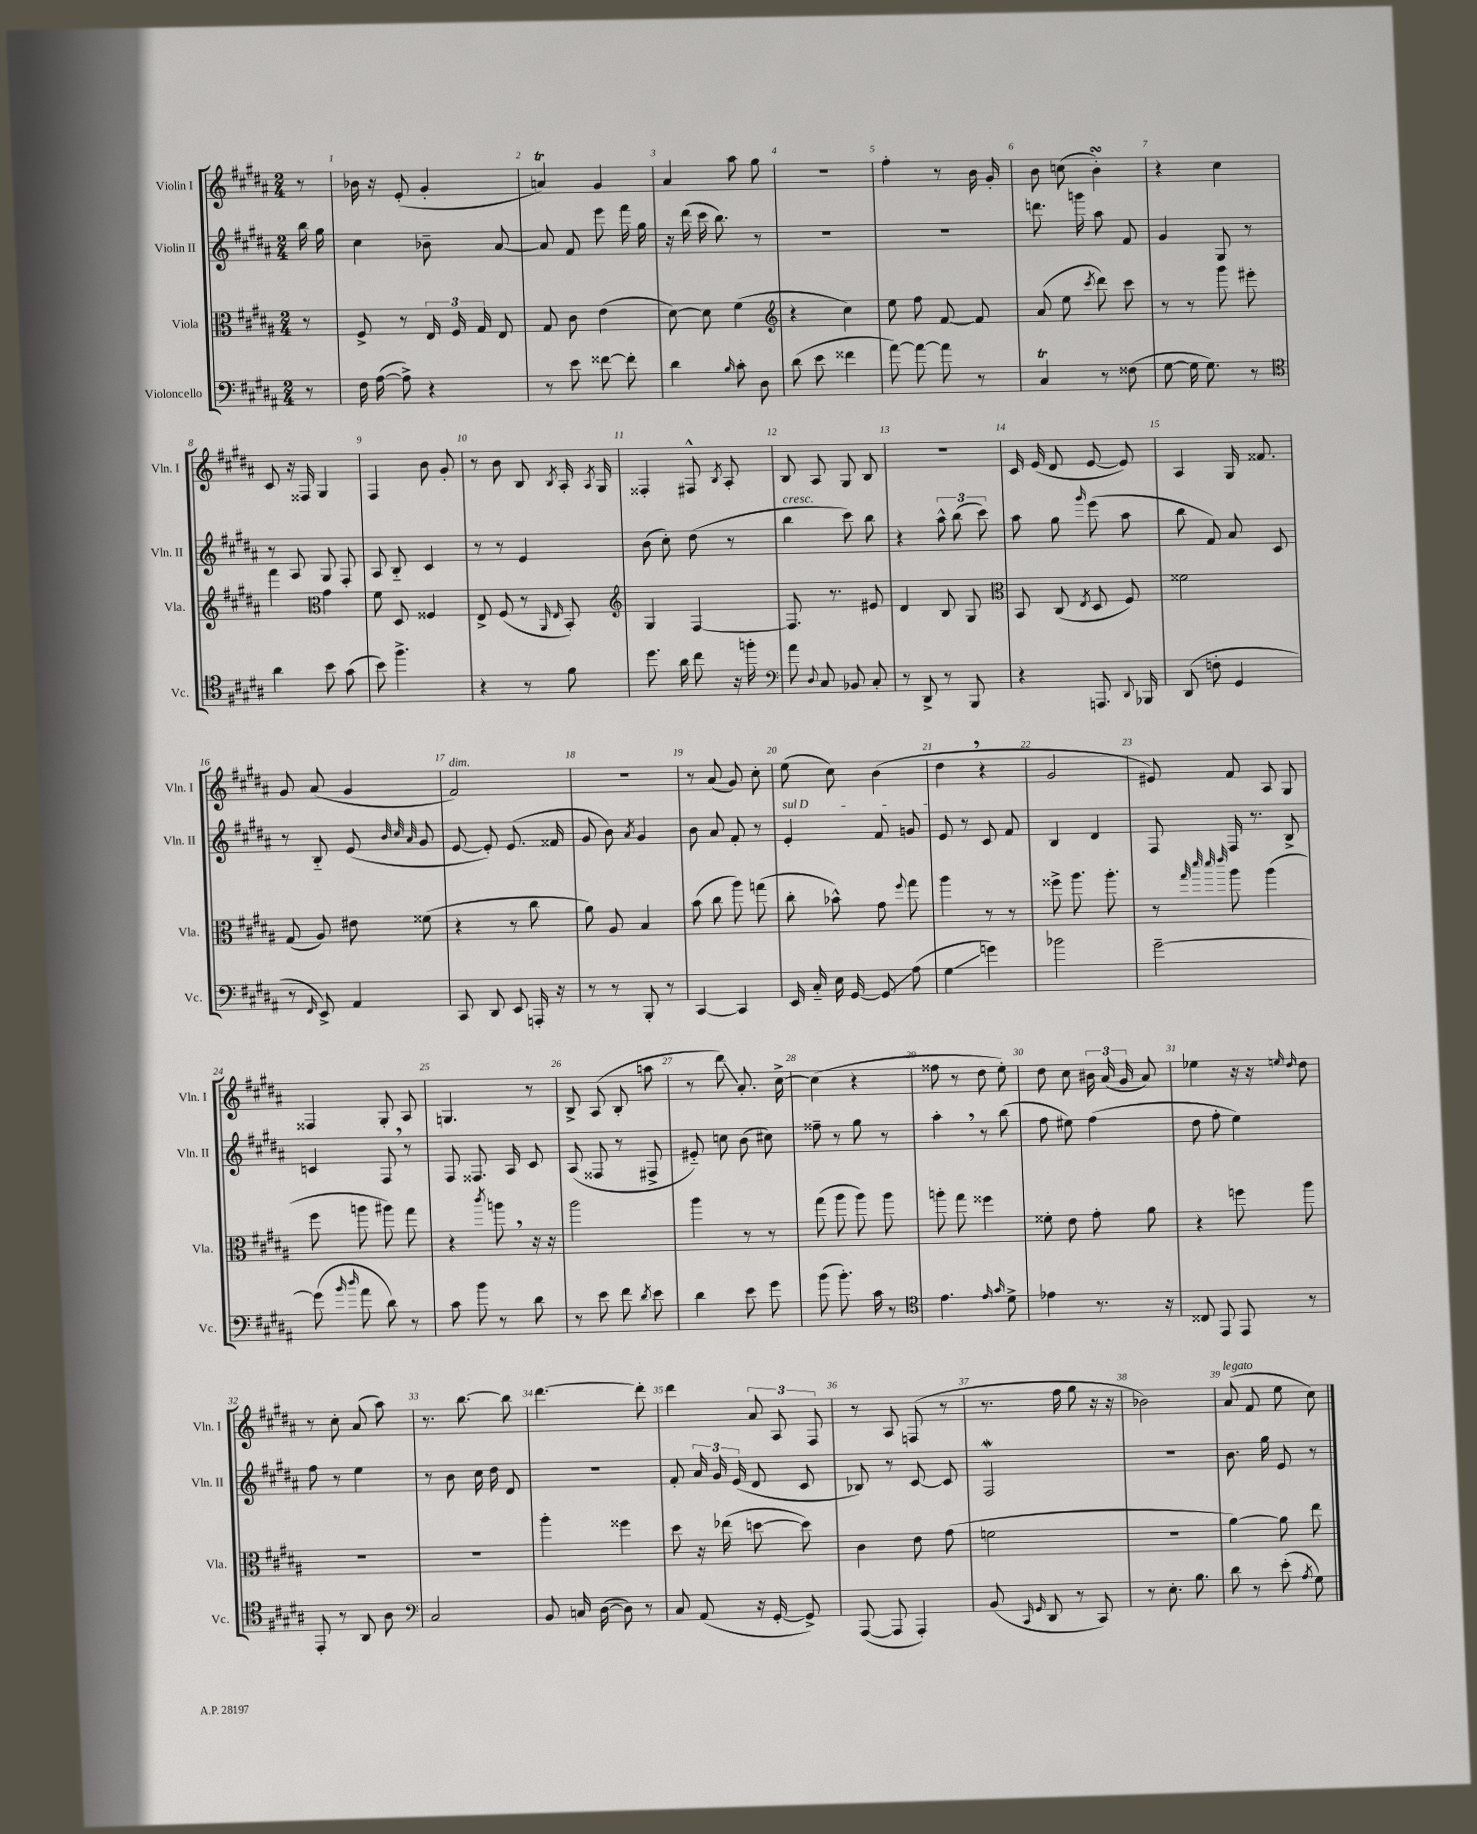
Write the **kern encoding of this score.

**kern	**kern	**kern	**kern
*staff4	*staff3	*staff2	*staff1
*clefF4	*clefC3	*clefG2	*clefG2
*k[f#c#g#d#a#]	*k[f#c#g#d#a#]	*k[f#c#g#d#a#]	*k[f#c#g#d#a#]
*M2/4	*M2/4	*M2/4	*M2/4
8r	8r	16bb	8r
.	.	16gg#	.
=	=	=	=
16F#	8F#^	4cc#	16b-
([16A#	.	.	16r
8A#^])	8r	.	(8e'
4r	24E	8b-~	4g#'
.	24F#	.	.
.	24G#	.	.
.	8E	[8a#	.
=	=	=	=
8r	8G#	8a#]	4a)
8e	8c#	8f#	.
[8f##	(4e	8eee	4g#
8f##']	.	16fff#	.
.	.	16gg#	.
=	=	=	=
4d#	[8d#)	16r	4a#
.	.	(16ddd#	.
.	8d#]	16ccc#	.
.	.	8.bb)	.
16qqB	.	.	.
8c#'	(4f#	.	8aa#
8D#	.	8r	8gg#
=	=	=	=
*	*clefG2	*	*
(8d#	4r	2r	2r
8e	.	.	.
4f##	4cc#)	.	.
=	=	=	=
[8a#)	8ee	2r	4ff#'
8a#_	8ff#	.	.
8a#]	[8f#	.	8r
8r	8f#]	.	16b
.	.	.	16g#'
=	=	=	=
4C#	(8a#	8.ddd	8b
.	8ee	.	(8cc
.	.	16ggg	.
.	8qccc#	.	.
8r	8ddd#)	8aa#	4b')
(8F##	8ccc#	8f#	.
=	=	=	=
[8G#	8r	4g#	4r
16G#]	8r	.	.
8.G#)	.	.	.
.	8ggg#	8G#	4cc#
8r	8eee#'	8r	.
=	=	=	=
*clefC4	*	*	*
4a#	4fff#	8r	8c#
.	.	8A#	16r
.	.	.	16F##
*	*clefC3	*	*
8b	4g#	8G#	4G#
(8g#	.	8F#'	.
=	=	=	=
8b)	8f#	8A#	4F#
4.ff#^	8D#	8B'~	.
.	4F##	4c#	8b
.	.	.	8g#'
=	=	=	=
4r	8E^	8r	8r
.	(8F#	8r	8b
8r	8r	4e	8B
.	16qqAA#	.	.
.	16qqE	.	8qB
8f#	8BB')	.	16A#'
.	.	.	8qA#
.	.	.	16G#
=	=	=	=
*	*clefG2	*	*
8.dd#	4G#	(8b	4F##'
.	.	8cc#')	.
16a#	.	.	.
8cc#	[4F#	(8dd#	8F#^^
.	.	.	8qB
16r	.	8r	8A#'
16ff'	.	.	.
=	=	=	=
*clefF4	*	*	*
8a#	8.F#]	4bb	8B
8qqD#	.	.	.
8C#	.	.	8A#
.	8.r	.	.
8BB-	.	8ccc#)	8G#
8C#'	8e#	8bb	8B
=	=	=	=
8r	4d#	4r	2r
8DD#^	.	.	.
8r	8B	12aa#^^	.
.	.	(12bb	.
8BBB	8G#	.	.
.	.	12ccc#)	.
=	=	=	=
*	*clefC3	*	*
4r	8BB	8aa#	16c#
.	.	.	(16e
.	(8C#	8gg#	8d#
.	8qE	16qqggg#	.
8.AAA	8D#	(8eee	[8e
.	8F#)	8aa#	8e])
8qqDD#	.	.	.
16BBB-	.	.	.
=	=	=	=
(8DD#	2f##	8bb	4A#
8F'	.	8f#)	.
4GG#	.	8a#	16G#
.	.	.	8.f##
.	.	8c#	.
=	=	=	=
8r	(8G#	8r	8g#
16qqFF#	.	.	.
8EE^)	8A#)	8B'~	(8a#
4AA#	8e#	(8e	4g#
.	.	32qqb	.
.	.	32qqcc#	.
.	.	32qqa#	.
.	(8f##	8g#	.
=	=	=	=
8CC#	4r	[8e	2f#)
8DD#	.	8e'])	.
8EE	8r	(8.e	.
16AAA'	8cc#	.	.
16r	.	16f##	.
=	=	=	=
8r	8a#)	8g#	2r
8r	8A#	8b)	.
.	.	8qa#	.
8BBB'	4B	4g#	.
8r	.	.	.
=	=	=	=
[4CC#	(8b	8b	8r
.	8cc#	8a#	(8a#
4CC#]	8aa#)	8f#'	8g#)
.	(8gg	8r	8cc#'
=	=	=	=
16EE	8cc#'	4e'	(8ee
16C#'~	.	.	.
16E	8b-^^)	.	8cc#)
[16GG#	.	.	.
8GG#]	8g#	8f#	(4b
.	8qqff#	.	.
(8A#	8gg#	8g	.
=	=	=	=
4G#	4aa#	8e	4dd#
.	.	8r	.
4g)	8r	8c#	4r
.	8r	8f#	.
=	=	=	=
2b-	8ff##^	4B	2g#
.	8.aa#	.	.
.	.	4d#	.
.	8.aa#'	.	.
=	=	=	=
[2g#~	8r	8F#	8e#)
.	32qqgg#	.	.
.	32qqddd#	.	.
.	32qqddd#	.	.
.	32qqeee	.	.
.	8aa#	16F#	8f#
.	.	8.r	.
.	(4aa#	.	8A#
.	.	8B^	8G#
=	=	=	=
(8g#]	8ff#	4c	4F##
16qqb	.	.	.
16qqdd#	.	.	.
8a#	8aa	.	.
8d#)	8aa#)	8F#	8G#'
8r	8gg#	8r	8A#
=	=	=	=
8c#	4r	8F#	4.G
8b	.	8.F##	.
.	8qccc#	.	.
8r	8aa	.	.
.	.	16A#	.
8d#	16r	8c#	8r
.	16r	.	.
=	=	=	=
8r	2aa#	(8A#	8B^
8e	.	8F##	(8A#
8f#	.	8r	8B'
8qd#	.	.	.
8e	.	8F#^	8aa
=	=	=	=
4d#	4aa#	8e#'~)	8r
.	.	8cc	8ddd#)
8e	8r	(8b	8.a#'
8g#	8r	8cc#)	.
.	.	.	[16cc#^
=	=	=	=
(8b	(8gg#	8ff##~	(4cc#]
8.b')	8aa#	8r	.
.	8aa#)	8gg#	4r
16c#	.	.	.
8r	8aa#	8r	.
=	=	=	=
*clefC4	*	*	*
4.e	8aa'	4aa#'	8ff##
.	8gg#	.	8r
.	4ff##	8r	8dd#
16qqe	.	.	.
16qqg#	.	.	.
8d#^	.	(8bb	8ee')
=	=	=	=
4e-	8f##'	8ff#	8dd#
.	8e	8ee#)	8cc#
8.r	8g#'	(4ff#	24b#
.	.	.	(24a#
.	.	.	24g#
.	8a#	.	8a#)
16r	.	.	.
=	=	=	=
8C##	4r	8dd#	4ee-
8EE	.	8ff#'	.
8EE	8ff	4ee)	16r
.	.	.	16r
.	.	.	16qqee
.	.	.	16qqdd#
8r	8aa#	.	8dd#
=	=	=	=
8EE'	2r	8ff#	8r
8r	.	8r	8cc#'
8AA#	.	4ee	(8a#
8A#	.	.	8aa#)
=	=	=	=
*clefF4	*	*	*
2C#	2r	8r	8.r
.	.	8b	.
.	.	.	[8.bb
.	.	16cc#	.
.	.	16dd#	.
.	.	8d#	8bb]
=	=	=	=
8BB	4aa#'	2r	[4.ddd#
16C	.	.	.
([16D#	.	.	.
8D#])	4ff##	.	.
8r	.	.	8ddd#']
=	=	=	=
8C#	8dd#	8f#'	4ddd#
(8AA#	16r	24a#	.
.	.	24g#	.
.	(16ee-	.	.
.	.	(24e	.
16r	[8dd	8d#	12a#
[16GG#'	.	.	.
.	.	.	12A#
8GG#^])	8dd])	8c#	.
.	.	.	12F#
=	=	=	=
([8AAA#	4c#	8B-)	8r
8AAA#]	.	8r	8A#
4AAA#')	8e	[8c#	(8F
.	(8g#	8c#]	8r
=	=	=	=
(8BB	2f	2F#	8.r
16qqCC#	.	.	.
16qqGG#	.	.	.
8DD#	.	.	.
.	.	.	16ff#
8r	.	.	8gg#
8CC#)	.	.	16r
.	.	.	16r
=	=	=	=
8r	2r	2r	2b-)
8.E'	.	.	.
8.B	.	.	.
=	=	=	=
8d#	[4a#)	8.b	(8a#
8r	.	.	8f#
.	.	16gg#	.
(8e'	8a#]	8e	8ee
8qA#	.	.	.
8G#)	8ee	8r	8cc#)
==	==	==	==
*-	*-	*-	*-
